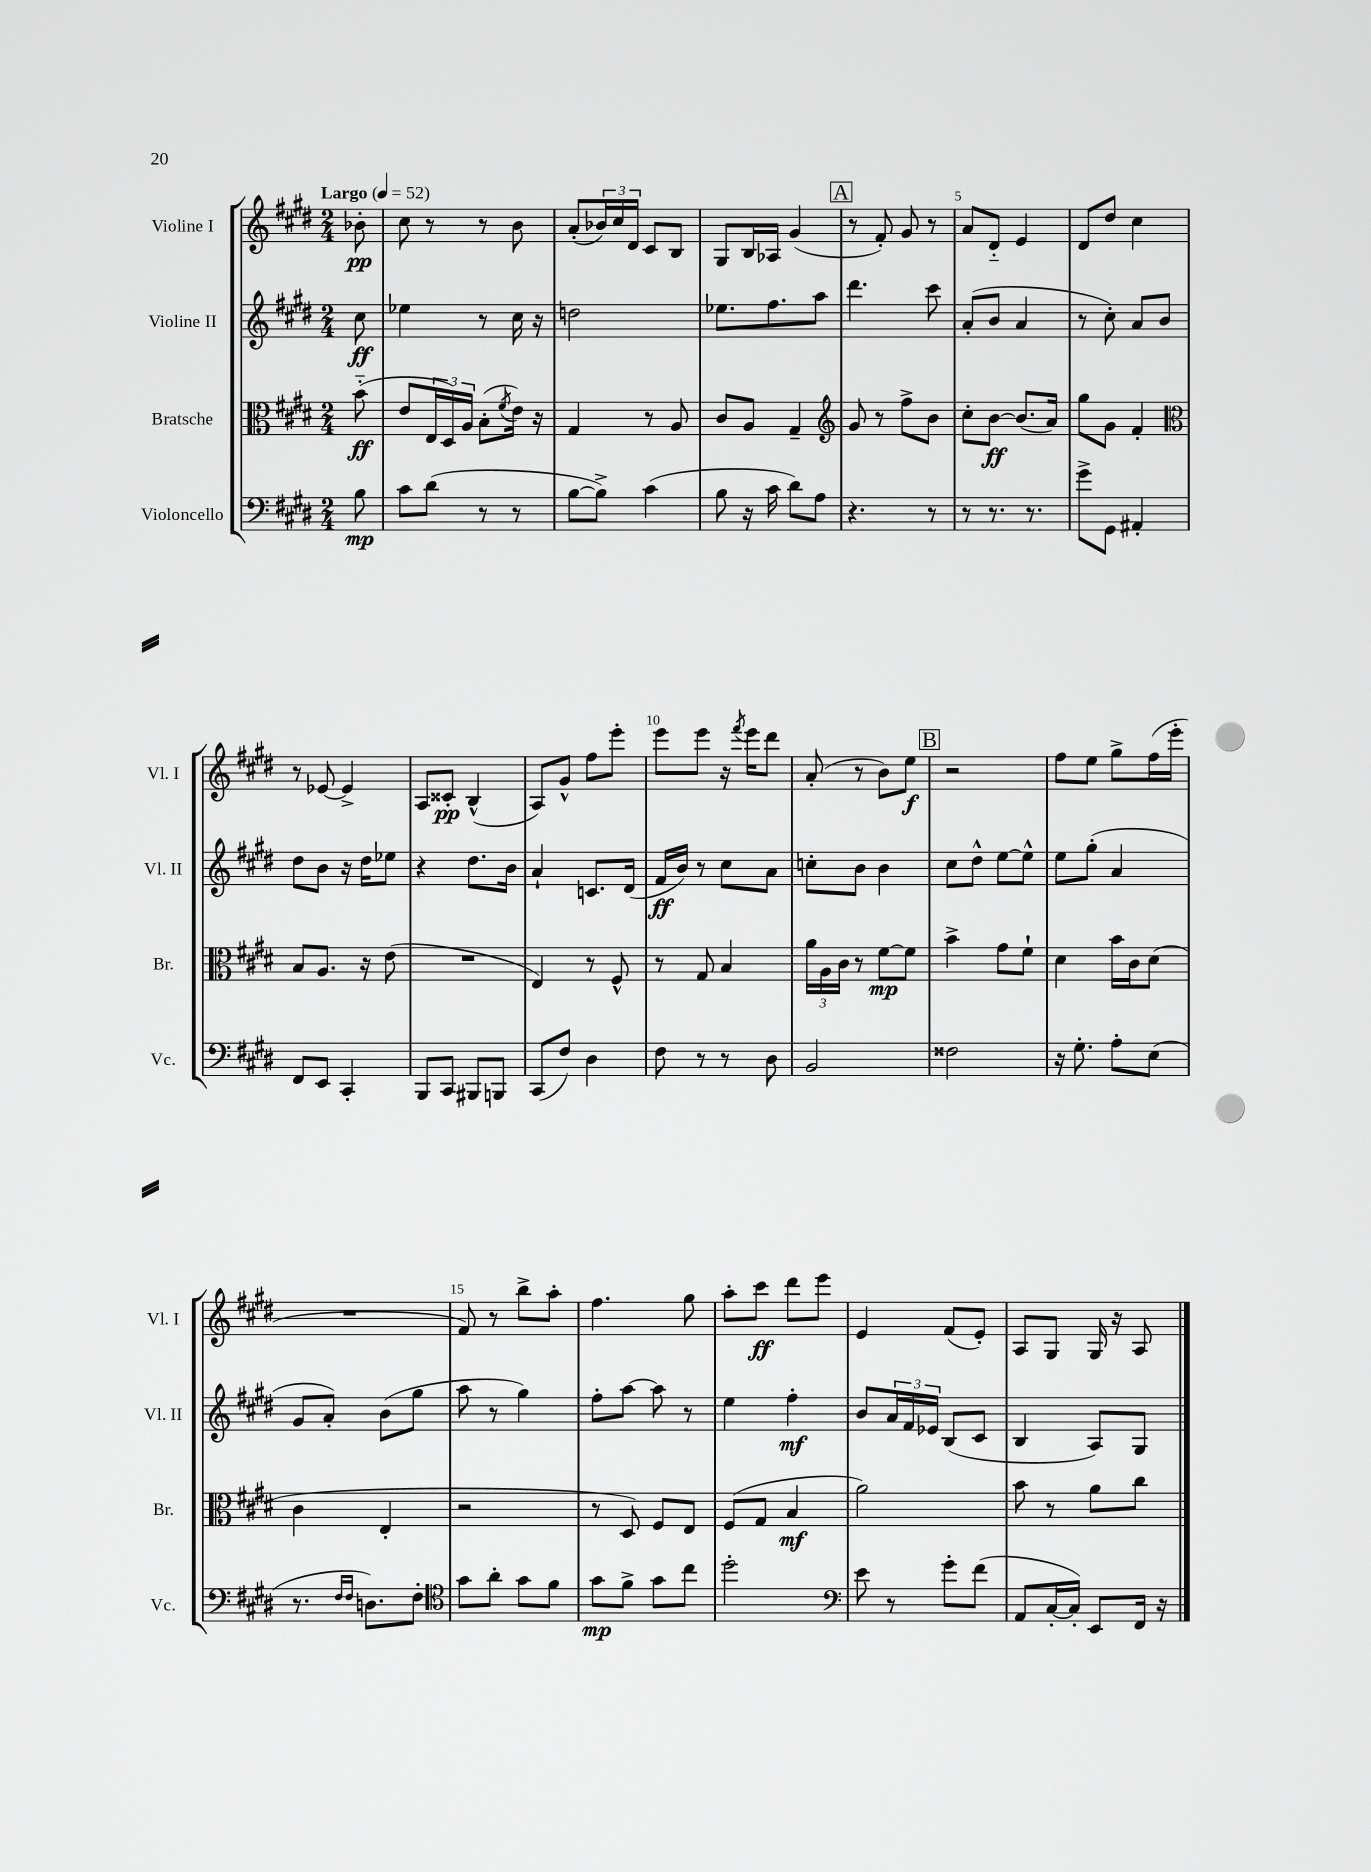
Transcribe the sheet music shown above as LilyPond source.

<<
\new StaffGroup <<
\new Staff = "s0" \with { instrumentName = "Violine I" shortInstrumentName = "Vl. I" } {
    \clef treble \key e \major \numericTimeSignature \time 2/4 \partial 8 \tempo "Largo" 4 = 52
    bes'8-.\pp |
    cis''8 r8 r8 b'8 |
    a'8-.( \tuplet 3/2 { bes'16) cis''16 dis'16 } cis'8 b8 |
    gis8 b16 aes16 gis'4( |
    \mark \markup { \box "A" } r8 fis'8-.) gis'8 r8 |
    a'8 dis'8-_ e'4 |
    dis'8 dis''8 cis''4 |
    r8 ees'8~ ees'4-> |
    a8 cisis'8-.\pp b4-^( |
    a8) gis'8-^ fis''8 e'''8-. |
    e'''8 e'''8 r16 \acciaccatura { fis'''8 } e'''16 dis'''8 |
    a'8-.( r8 b'8) e''8\f |
    \mark \markup { \box "B" } r2 |
    fis''8 e''8 gis''8-> fis''16( e'''16-. |
    R2 |
    fis'8) r8 b''8-> a''8-. |
    fis''4. gis''8 |
    a''8-. cis'''8\ff dis'''8 e'''8 |
    e'4 fis'8( e'8-.) |
    a8 gis8 gis16 r16 a8 \bar "|." |
}
\new Staff = "s1" \with { instrumentName = "Violine II" shortInstrumentName = "Vl. II" } {
    \clef treble \key e \major \numericTimeSignature \time 2/4 \partial 8
    cis''8\ff |
    ees''4 r8 cis''16 r16 |
    d''2 |
    ees''8. fis''8. a''8 |
    \mark \markup { \box "A" } dis'''4. cis'''8 |
    a'8-.( b'8 a'4 |
    r8 cis''8-.) a'8 b'8 |
    dis''8 b'8 r16 dis''16 ees''8 |
    r4 dis''8. b'16 |
    a'4-! c'8. dis'16( |
    fis'16\ff b'16) r8 cis''8 a'8 |
    c''8-. b'8 b'4 |
    \mark \markup { \box "B" } cis''8 dis''8-^ e''8~ e''8-^ |
    e''8 gis''8-.( a'4 |
    gis'8 a'8-.) b'8( gis''8 |
    a''8 r8 gis''4) |
    fis''8-. a''8~ a''8 r8 |
    e''4 fis''4-.\mf |
    b'8 \tuplet 3/2 { a'16 fis'16 ees'16 } b8( cis'8 |
    b4 a8) gis8 \bar "|." |
}
\new Staff = "s2" \with { instrumentName = "Bratsche" shortInstrumentName = "Br." } {
    \clef alto \key e \major \numericTimeSignature \time 2/4 \partial 8
    b'8-_\ff( |
    e'8 \tuplet 3/2 { e16 dis16) a16 } b8-.( \acciaccatura { fis'8 } e'16) r16 |
    gis4 r8 a8 |
    cis'8 a8 gis4-- |
    \mark \markup { \box "A" } \clef treble gis'8 r8 fis''8-> b'8 |
    cis''8-. b'8~\ff b'8.( a'16) |
    gis''8 gis'8 fis'4-. |
    \clef alto b8 a8. r16 e'8( |
    R2 |
    e4) r8 fis8-^ |
    r8 gis8 b4 |
    \tuplet 3/2 { a'16 a16 cis'16 } r8 fis'8~\mp fis'8 |
    \mark \markup { \box "B" } b'4-> gis'8 fis'8-! |
    dis'4 b'16 cis'16 dis'8( |
    cis'4 e4-. |
    r2 |
    r8 dis8) fis8 e8 |
    fis8( gis8 b4\mf |
    a'2) |
    b'8 r8 a'8 cis''8 \bar "|." |
}
\new Staff = "s3" \with { instrumentName = "Violoncello" shortInstrumentName = "Vc." } {
    \clef bass \key e \major \numericTimeSignature \time 2/4 \partial 8
    b8\mp |
    cis'8 dis'8( r8 r8 |
    b8~ b8->) cis'4( |
    b8 r16 cis'16 dis'8) a8 |
    \mark \markup { \box "A" } r4. r8 |
    r8 r8. r8. |
    gis'8-> gis,8 ais,4-. |
    fis,8 e,8 cis,4-. |
    b,,8 cis,8 bis,,8 b,,8 |
    cis,8( fis8) dis4 |
    fis8 r8 r8 dis8 |
    b,2 |
    \mark \markup { \box "B" } fisis2 |
    r16 gis8.-. a8-. e8( |
    r8. \grace { fis16 fis16 } d8.) fis8-. |
    \clef tenor gis'8 a'8-. gis'8 fis'8 |
    gis'8\mp fis'8-> gis'8 cis''8 |
    dis''2-. |
    \clef bass e'8 r8 gis'8-. fis'8( |
    a,8 cis16~-. cis16-.) e,8 fis,16 r16 \bar "|." |
}
>>
>>
\layout { \context { \Score \override BarNumber.break-visibility = ##(#f #t #t) barNumberVisibility = #(every-nth-bar-number-visible 5) } }
